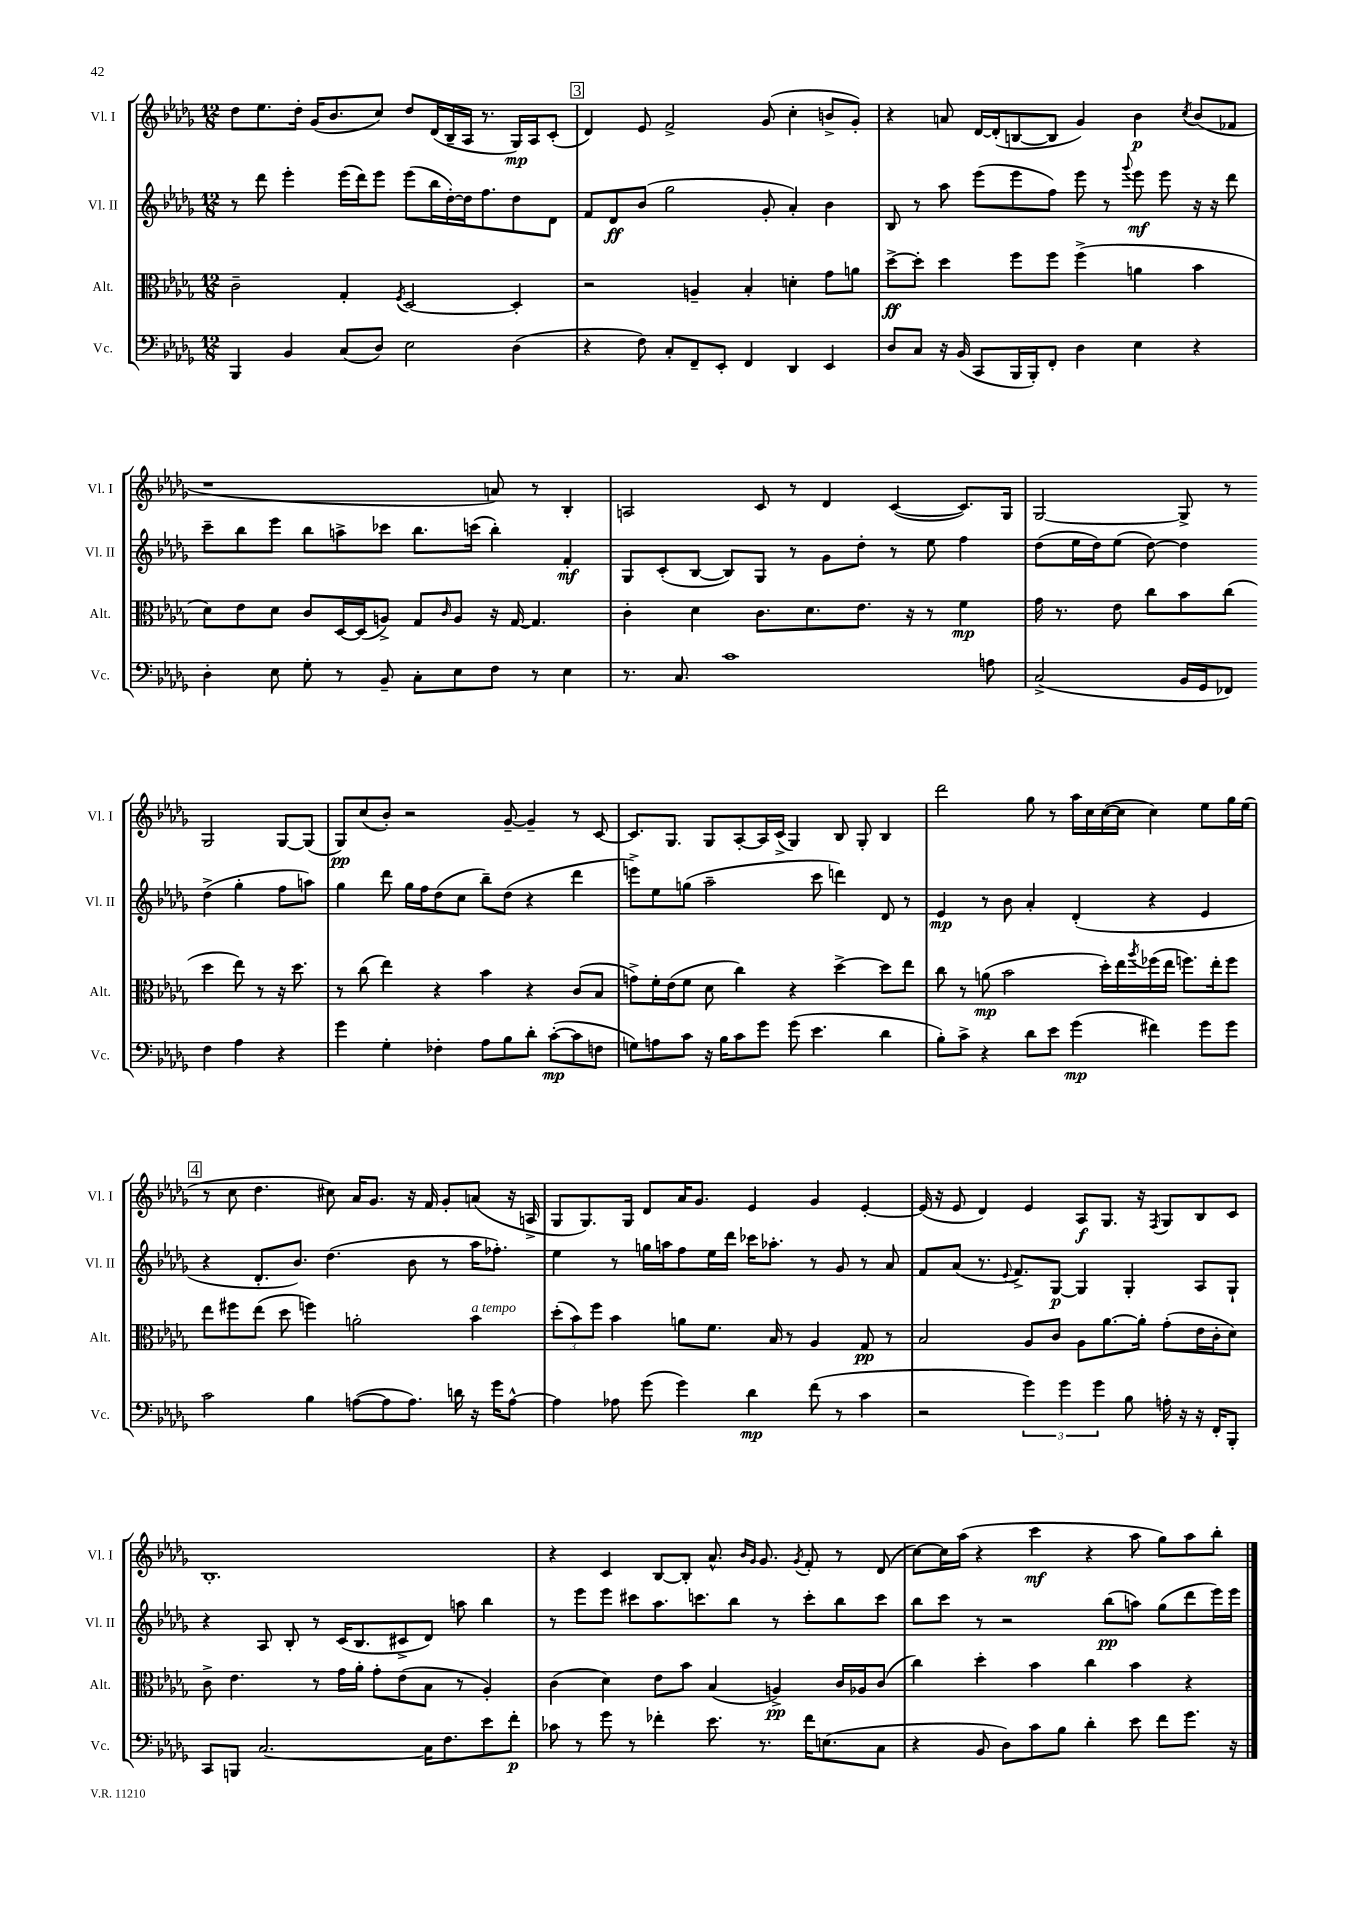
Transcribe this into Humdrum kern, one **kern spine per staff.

**kern	**kern	**kern	**kern
*staff4	*staff3	*staff2	*staff1
*clefF4	*clefC3	*clefG2	*clefG2
*k[b-e-a-d-g-]	*k[b-e-a-d-g-]	*k[b-e-a-d-g-]	*k[b-e-a-d-g-]
*M12/8	*M12/8	*M12/8	*M12/8
4BBB-/	2c~\	8r	8dd-\L
.	.	8ddd-\	8.ee-\
4BB-/	.	4eee-'\	.
.	.	.	16dd-'\Jk
.	.	.	(16g-/LK
.	.	.	8.b-/
(8C/L	4G-'/	(16eee-\LL	.
.	.	16ddd-\J)	.
8D-/J)	.	8eee-\J	8cc/J)
.	8qF/	.	.
2E-\	[2D-/	(8eee-\L	8dd-/L
.	.	16bb-\L	(16d-/L
.	.	[16dd-'\)	16B-~/
.	.	16dd-\]J	16A-/JJ
.	.	8.ff\	8.r
(4D-\	4D-'/]	8dd-\	16G-/LL)
.	.	.	16A-/J
.	.	8d-\J	(8c'/J
=	=	=	=
4r	2r	8f/L	4d-/)
.	.	8d-/	.
8F\)	.	(8b-/J	8e-/
8C'/L	.	2gg-\	2f^/
8FF~/	4A~/	.	.
8EE-'/J	.	.	.
4FF/	4B-'/	.	.
.	.	8g-'/	(8g-/
4DD-/	4d'\	4a-'/)	4cc'\
4EE-/	8g-\L	4b-\	8b^/L
.	8a\J	.	8g-'/J)
=	=	=	=
8D-/L	[8dd-^\L	8B-/	4r
8C/J	8dd-'\]J	8r	.
16r	4dd-\	8aa-\	8a/
(16BB-/	.	.	.
8CC/L	.	(8eee-\L	[16d-/LL
.	.	.	(16d-'/]J
16BBB-/L	8ff\L	8eee-\	[8B/
16BBB-'/J)	.	.	.
8FF'/J	8ff\J	8ff\J)	8B/]J
4D-\	(4ff^\	8eee-\	4g-/)
.	.	8r	.
.	.	8qqggg-/	.
4E-\	4a\	8eee-\	4b-\
.	.	8eee-\	.
.	.	.	8qcc/
4r	4b-\	16r	(8b-/L
.	.	16r	.
.	.	8ddd-\	8f-/J
=	=	=	=
4D-'\	8d-\L)	8ccc~\L	1r
.	8e-\	8bb-\	.
8E-\	8d-\J	8eee-\J	.
8G-'\	8c/L	8bb-\L	.
8r	[16D-/L	8aa^\	.
.	(16D-/]J	.	.
8BB-~/	8A^/J)	8ccc-\J	.
8C'\L	8G-/L	8.bb-\L	.
.	16qqc/	.	.
8E-\	8A/J	.	.
.	.	(16ccc\Jk	.
8F\J	16r	4bb-'\)	8a/)
.	[16G-/	.	.
8r	4.G-/]	.	8r
4E-\	.	4f'/	4B-'/
=	=	=	=
8.r	4c'\	8G-/L	2A/
.	.	(8c'/	.
8.C/	.	.	.
.	4d-\	[8B-/J	.
1c	.	8B-/]L)	.
.	8.c\L	8G-/J	8c/
.	.	8r	8r
.	8.d-\	.	.
.	.	8g-\L	4d-/
.	8.e-\J	8dd-'\J	.
.	.	8r	([4c/
.	16r	.	.
.	8r	8ee-\	.
.	4f\	4ff\	8.c/]L)
8A\	.	.	.
.	.	.	16G-/Jk
=	=	=	=
(2C^/	16g-\	(8dd-\L	[2G-/
.	8.r	.	.
.	.	16ee-\L	.
.	.	16dd-\J)	.
.	8e-\	(8ee-\J	.
.	8cc\L	[8dd-\)	.
16BB-/LL	8b-\	4dd-\]	8G-^/]
16GG-/J	.	.	.
8FF-/J)	(8cc\J	.	8r
4F\	4dd-\	(4dd-^\	2G-/
4A-\	8ee-\)	4gg-'\	.
.	8r	.	.
4r	16r	8ff\L	[8G-/L
.	8.dd-\	.	.
.	.	8aa\J)	(8G-/]J
=	=	=	=
4g-\	8r	4gg-\	8G-/L)
.	(8cc\	.	(8cc/
4G-'\	4ee-\)	8ddd-\	8b-'/J)
.	.	16gg-\LL	2r
.	.	16ff\J	.
4F-'\	4r	(8dd-\	.
.	.	8cc\J	.
8A-\L	4b-\	8bb-~\L)	.
8B-\	.	(8dd-\J	[8g-~/
8d-'\J	4r	4r	4g-~/]
([8c'\L	.	.	.
8c\]	(8c/L	4ddd-\	8r
8F\J	8B-/J	.	[8c/
=	=	=	=
8G\L)	8g^\L)	8eee^\L)	8.c/]L
8A\	16f'\L	8ee-\	.
.	(16e-\J	.	8.G-/J
8c\J	8f\J	(8gg\J	.
16r	8d-\	2aa-~\	8G-/L
16B-\LK	.	.	.
8c\	4cc\)	.	[8A-'/
8g-\J	.	.	16A-/]L
.	.	.	(16c^/JJ
(8g-\	4r	.	4G-/)
4.e-\	.	8ccc\	.
.	[4dd-^\	4ddd\)	8B-/
.	.	.	8G-'/
4d-\	8dd-\]L	8d-/	4B-/
.	8ee-\J	8r	.
=	=	=	=
8B-'\L)	8cc\	4e-/	2ddd-\
8c^\J	8r	.	.
4r	(8a\	8r	.
.	2b-\	8b-\	.
8d-\L	.	4a-'/	8gg-\
8e-\J	.	.	8r
(4g-\	.	(4d-'/	16aa-\LL
.	.	.	16cc\
.	16dd-'\LL)	.	([16cc\
.	16ee-\	.	16cc\]JJ
.	8qaa-/	.	.
4f#\)	(16ff-\	4r	4cc\)
.	16ee-\JJ	.	.
.	8.ff\L)	.	.
8g-\L	.	4e-/	8ee-\L
.	16ee-'\k	.	.
8g-\J	8ff\J	.	16gg-\L
.	.	.	(16ee-\JJ
=	=	=	=
2c\	8ee-\L	4r	8r
.	8ff#\	.	8cc\
.	(8ee-\J	8.d-'/L	4.dd-\
.	8dd-\	.	.
.	.	8.b-/J)	.
4B-\	4ff\)	.	.
.	.	(4.dd-\	8cc#\)
([8A\L	2a'\	.	16a-/LK
.	.	.	8.g-/J
8A\]	.	.	.
8.A\J)	.	8b-\	16r
.	.	.	16f/
.	.	8r	8g-'/L
16d\	.	.	.
16r	4b-\	16aa-\LK	(8a/J
16g-\LK	.	8.ff-'\J)	.
[8A^^\J	.	.	16r
.	.	.	16A^/
=	=	=	=
4A\]	(12dd-'\L	4ee-\	8G-/L
.	12b-\)	.	.
.	.	.	8.G-/)
.	12ff\J	.	.
8A-\	4b-\	8r	.
.	.	.	16G-/Jk
(8g-\	.	16gg\LL	8d-/L
.	.	16aa\J	.
4g-\)	8a\L	8ff\	16a-/K
.	.	.	8.g-/J
.	8.f\J	16ee-\L	.
.	.	16ddd-\JJ	.
4d-\	.	16ccc-\LK	4e-/
.	16B-/	8.aa-'\J	.
.	8r	.	.
(8f\	4A-/	8r	4g-/
8r	.	8g-/	.
4c\	8G-/	8r	[4e-'/
.	8r	8a-/	.
=	=	=	=
2r	2B-/	8f/L	(16e-/]
.	.	.	16r
.	.	(8a-/J	8e-/
.	.	8.r	4d-/)
.	.	8qqe-/	.
.	.	8.f^/L)	.
6g-\)	8A-/L	.	4e-/
.	8c/J	[8G-/J	.
6g-\	.	.	.
.	8A-\L	4G-/]	8A-/L
6g-\	.	.	.
.	[8.a-\	.	8.G-/J
8B-\	.	4G-'/	.
.	16a-'\]Jk	.	16r
.	.	.	8qF/
16A'\	(8g-'\L	.	8G-/L
16r	.	.	.
16r	16e-\L	8A-/L	8B-/
16FF'/LK	16c'\J	.	.
8BBB-'/J	8d-\J)	8G-`/J	8c/J
=	=	=	=
8CC/L	8c^\	4r	1.B-'
8BBB/J	4.e-\	.	.
[2.C/	.	8A-/	.
.	.	8B-'/	.
.	8r	8r	.
.	16g-\LL	(16c/LK	.
.	16a-'\JJ	8.B-/	.
.	8g-'\L	.	.
.	(8e-\	8c#^/	.
16C\]LK	8B-\J	8d-/J)	.
8.F\	.	.	.
.	8r	8aa\	.
8e-\	4A-'/)	4bb-\	.
8f'\J	.	.	.
=	=	=	=
8c-\	(4c\	8r	4r
8r	.	8eee-\L	.
8g-\	4d-\)	8eee-\J	4c/
8r	.	8ccc#\L	.
4f-'\	8e-\L	8.aa-\	[8B-/L
.	8b-\J	.	8B-'/]J
.	.	8.ccc\	.
8.e-\	(4B-/	.	8.a-^^/
.	.	8bb-\J	.
.	.	.	16qqb-/LL
.	.	.	16qqg-/JJ
8.r	.	.	8.g-/
.	4A^/)	8r	.
.	.	.	8qg-/
16f-\LK	.	8ccc'\L	8f'/
(8.E\	.	.	.
.	16c/LL	8bb-\	8r
.	16A-/J	.	.
8C\J	(8c/J	8ccc\J	(8d-/
=	=	=	=
4r	4cc\)	8bb-\L	[8cc\L)
.	.	8ccc\J	16cc\]L
.	.	.	(16aa-\JJ
8BB-/	4dd-'\	8r	4r
8D-\L)	.	2r	.
8c\	4b-\	.	4ccc\
8B-\J	.	.	.
4d-'\	4cc\	.	4r
.	.	(8bb-\L	.
8e-\	4b-\	8aa\J)	8aa-\
8f\L	.	(8gg-\L	8gg-\L)
8.g-\J	4r	8ddd-\	8aa-\
.	.	16eee-\L)	8bb-'\J
16r	.	16eee-\JJ	.
==	==	==	==
*-	*-	*-	*-
